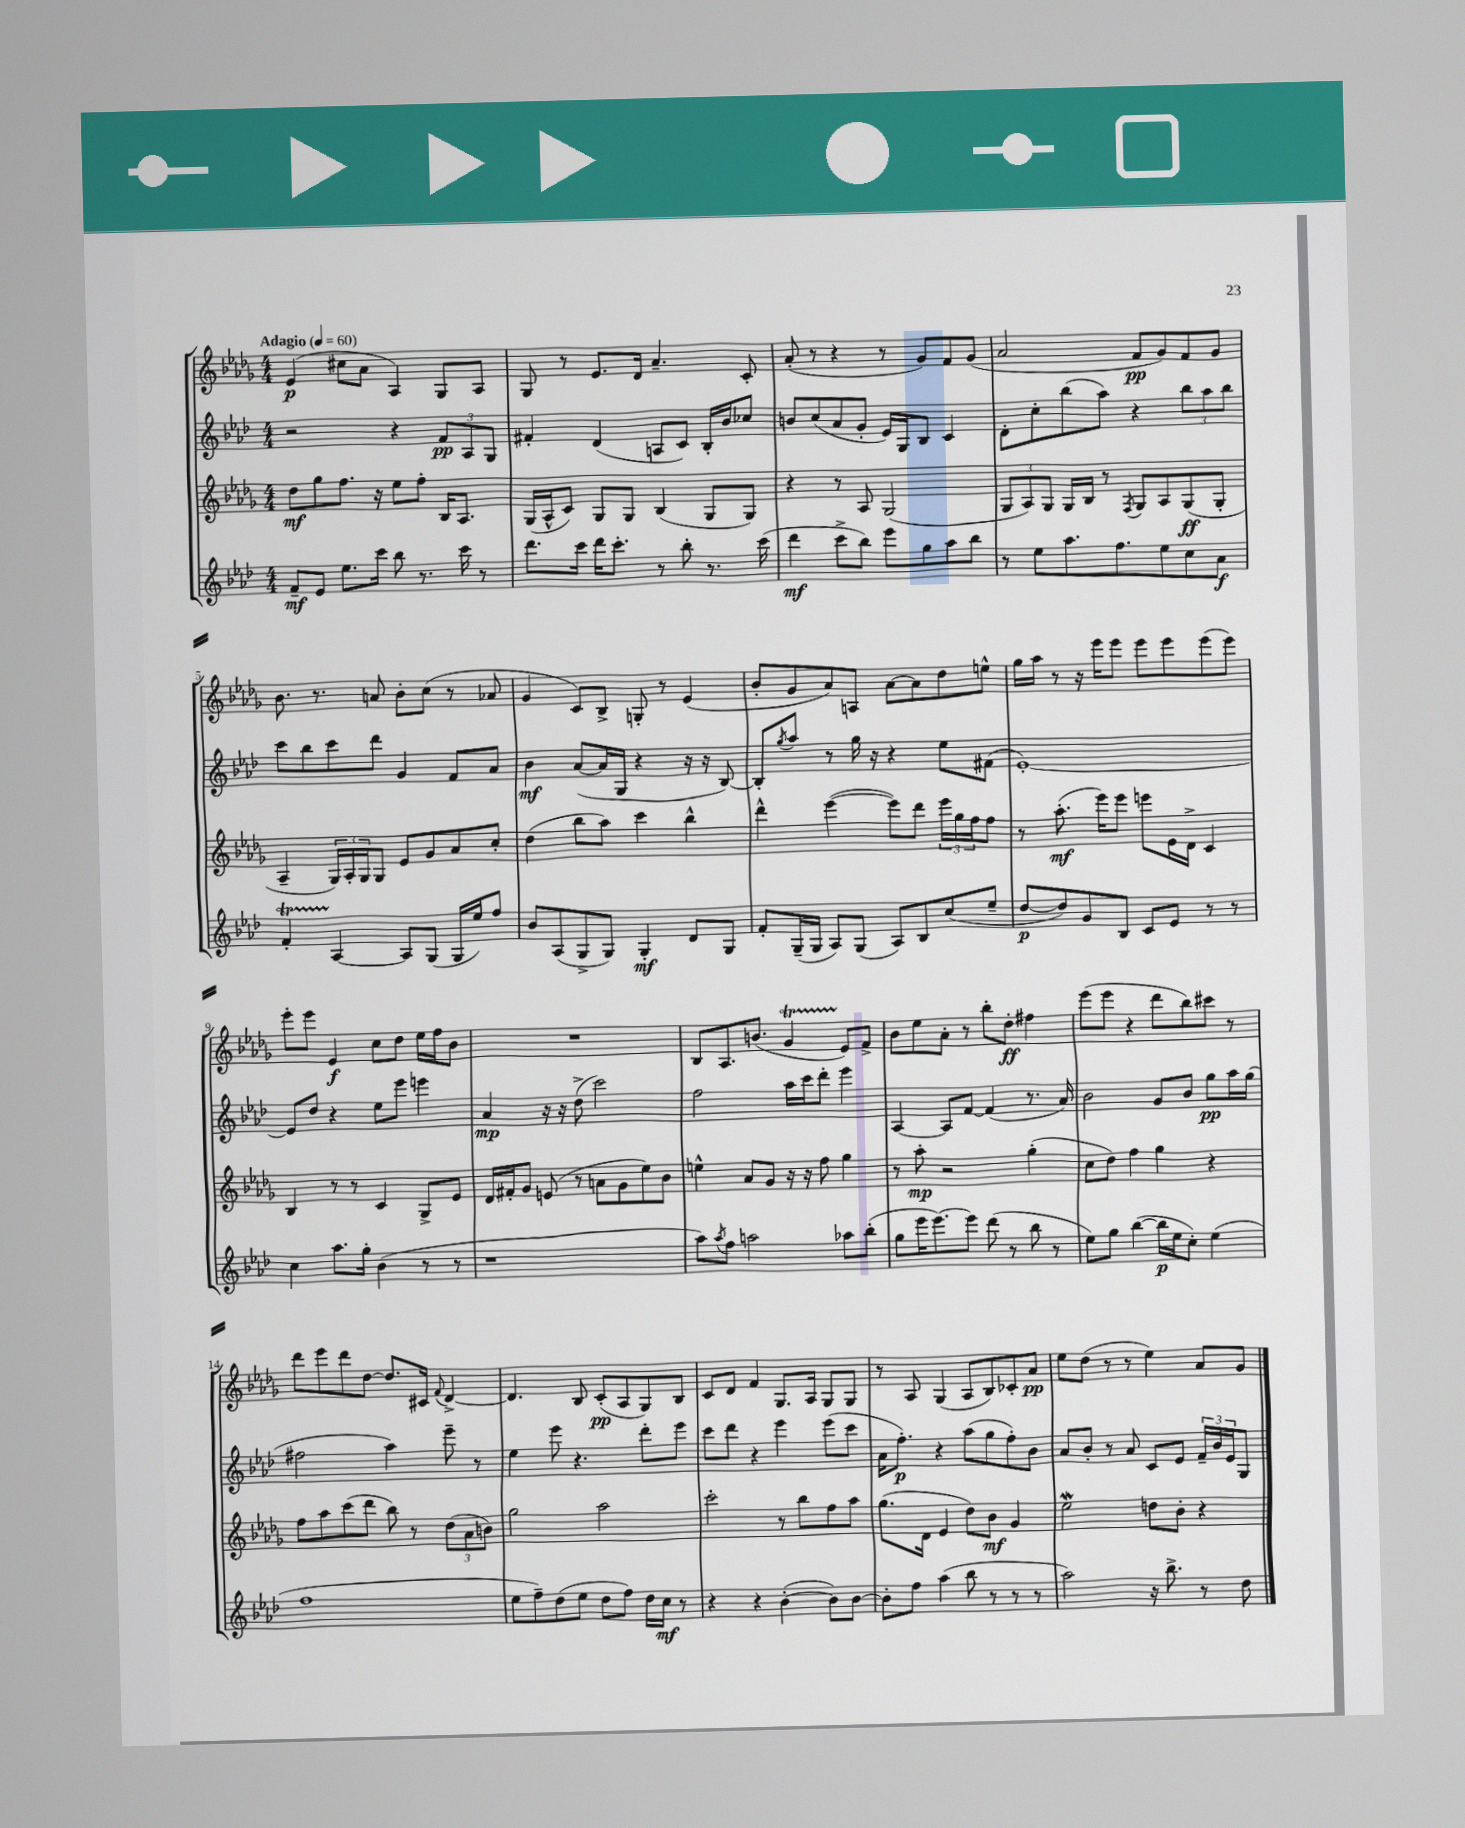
<<
\new StaffGroup <<
\new Staff = "s0" {
    \clef treble \key des \major \numericTimeSignature \time 4/4 \tempo "Adagio" 4 = 60
    ees'4\p( cis''8 aes'8 aes4) ges8 aes8 |
    ges8 r8 ees'8. des'16 aes'4.-- c'8-. |
    aes'8-.( r8 r4 r8 ges'8) f'8 ges'8( |
    aes'2 f'8\pp ges'8) f'8 ges'8 |
    bes'8. r8. a'8 bes'8-. c''8( r8 aes'8 |
    ges'4 c'8) bes8-> g8-. r8 ees'4( |
    bes'8-. ges'8 aes'8) a8 aes'8~ aes'8 des''8 e''8-^ |
    ges''16 aes''16 r8 r16 ees'''16 ees'''8 ees'''8 ees'''8 ees'''8( ees'''8) |
    ees'''8-. ees'''8 ees'4\f c''8 des''8 ees''16 f''16 bes'8 |
    R1 |
    bes8 aes8. b'8.( ges'4\startTrillSpan ees'8\stopTrillSpan) f'8-> |
    bes'8 ees''8 aes'8-. r8 bes''8-. des''8-.\ff fis''4 |
    ees'''8( ees'''8 r4 des'''8 bes''8) cis'''8 r8 |
    des'''8 ees'''8 des'''8 des''8~ des''8. cis'16 \appoggiatura { f'8 } des'4~-> |
    des'4. bes8 c'8-.\pp( aes8 ges8) bes8 |
    c'8 des'8 f'4 ges8. aes16 ges8 ges8 |
    r8 aes8 ges4( aes8 bes8) ces'8-. aes'8\pp |
    ees''8 des''8( r8 r8 ees''4) aes'8 ges'8 \bar "|." |
}
\new Staff = "s1" {
    \clef treble \key aes \major \numericTimeSignature \time 4/4
    r2 r4 \tuplet 3/2 { f'8\pp aes8 g8 } |
    fis'4-. des'4( a8 c'8) bes16-. bes'16 ces''8 |
    b'8 c''8( aes'8 g'8-. ees'16) g16 bes8 c'4 |
    des'8-. c''8-. bes''8( aes''8) r4 \tuplet 3/2 { bes''8 aes''8 bes''8 } |
    c'''8 bes''8 c'''8 des'''8 g'4 f'8 aes'8 |
    bes'4\mf aes'8~( aes'16 g16 r4 r16 r16 bes8~) |
    bes8-. \acciaccatura { g''8 } aes''8 r8 g''16 r16 r4 ees''8 fis'8( |
    ees'1~-.) |
    ees'8 des''8 r4 ees''8 ees'''8 e'''4 |
    aes'4\mp r16 r16 des''8->( c'''2) |
    f''2 aes''16 c'''16 des'''8-. ees'''4 |
    aes4~ aes8 f'8~ f'4( r8. aes'16) |
    bes'2 g'8 bes'8 g''8\pp aes''16 g''16( |
    fis''2 aes''4) ees'''8-- r8 |
    ees''4 ees'''8 r4. des'''8-. ees'''8 |
    c'''8 des'''8 r4 ees'''4 ees'''8( c'''8 |
    aes'16 f''8.-.\p) r4 aes''8( g''8 f''8-.) bes'8 |
    aes'8 bes'8-. r8 aes'8 c'8 ees'8 \tuplet 3/2 { f'16-- bes'16 ees'16 } g8 \bar "|." |
}
\new Staff = "s2" {
    \clef treble \key des \major \numericTimeSignature \time 4/4
    des''8\mf ges''8 f''8. r16 ees''8 f''8-. bes16 aes8. |
    ges16( aes16-^ c'8) ges8 ges8 bes4( ges8 ges8) |
    r4 r8 aes8 ges2( |
    \tuplet 3/2 { ges8 aes8) ges8 } ges16 bes16 r8 \acciaccatura { f8 } ges8 aes8 ges8\ff( ges8-. |
    aes4-- \tuplet 3/2 { ges16) aes16-. ges16 } ges8 ees'8 ges'8 aes'8 c''8-. |
    des''4( bes''8 aes''8) c'''4 bes''4-^ |
    des'''4-^ ees'''4~( ees'''8) des'''8 \tuplet 3/2 { ees'''16 ges''16 f''16 } f''8 |
    r8 aes''8.-.\mf( ees'''16) ees'''8 e'''8 ees'16 des'16-> c'4 |
    bes4 r8 r8 c'4 ges8-> ees'8 |
    des'16 fis'16-. ges'8 e'8( r8 a'8 ges'8 ees''8) bes'8 |
    e''4-^ aes'8 ges'8 r16 r16 f''8 ges''4 |
    r8 aes''8-.\mp r2 ges''4-.( |
    c''8 des''8) f''4 ges''4 r4 |
    f''8 aes''8 c'''8( des'''8 bes''8) r8 \tuplet 3/2 { des''8( aes'8 b'8) } |
    ges''2 aes''2 |
    c'''2-. r8 bes''8 f''8 aes''8 |
    ges''8.( des'16 ees'4 des''8) bes'8\mf ges'4 |
    ees''2\mordent d''8 bes'8-. r4 \bar "|." |
}
\new Staff = "s3" {
    \clef treble \key aes \major \numericTimeSignature \time 4/4
    f'8--\mf ees'8 ees''8. c'''16 bes''8 r8. c'''16 r8 |
    des'''8. c'''16 des'''16 c'''8.-. r8 bes''8-. r8. c'''16( |
    des'''4\mf c'''8-> bes''8) ees'''8 g''8 aes''8 bes''8 |
    r8 ees''8 aes''8. f''8. ees''8 c''8 aes'8\f |
    f'4-.\startTrillSpan aes4~\stopTrillSpan aes8 g8( g16 ees''16) f''8 |
    bes'8 aes8( g8-> g8) g4-.\mf des'8 g8 |
    f'8-. g16--( g16 aes8) g8( aes8) bes8 c''8( ees''8-- |
    des''8~\p des''8) g'8 bes8 c'8 ees'8 r8 r8 |
    c''4 aes''8. g''16-. bes'4( r8 r8 |
    r1 |
    aes''8) \acciaccatura { aes''8 } f''8 a''2 aes''8 bes''8-.( |
    g''8 ees'''16 ees'''8.~) ees'''8 des'''8( r8 bes''8 r8 |
    ees''8) g''8 bes''4~( bes''16\p ees''16 c''8-.) ees''4( |
    f''1 |
    ees''8 f''8--) des''8( ees''8 des''8 f''8) des''16 c''16\mf r8 |
    r4 r4 bes'4~-.( bes'8) bes'8~ |
    bes'8-. f''8 aes''4( bes''8 r8 r8 r8 |
    aes''2) r16 bes''8.-> r8 des''8 \bar "|." |
}
>>
>>
